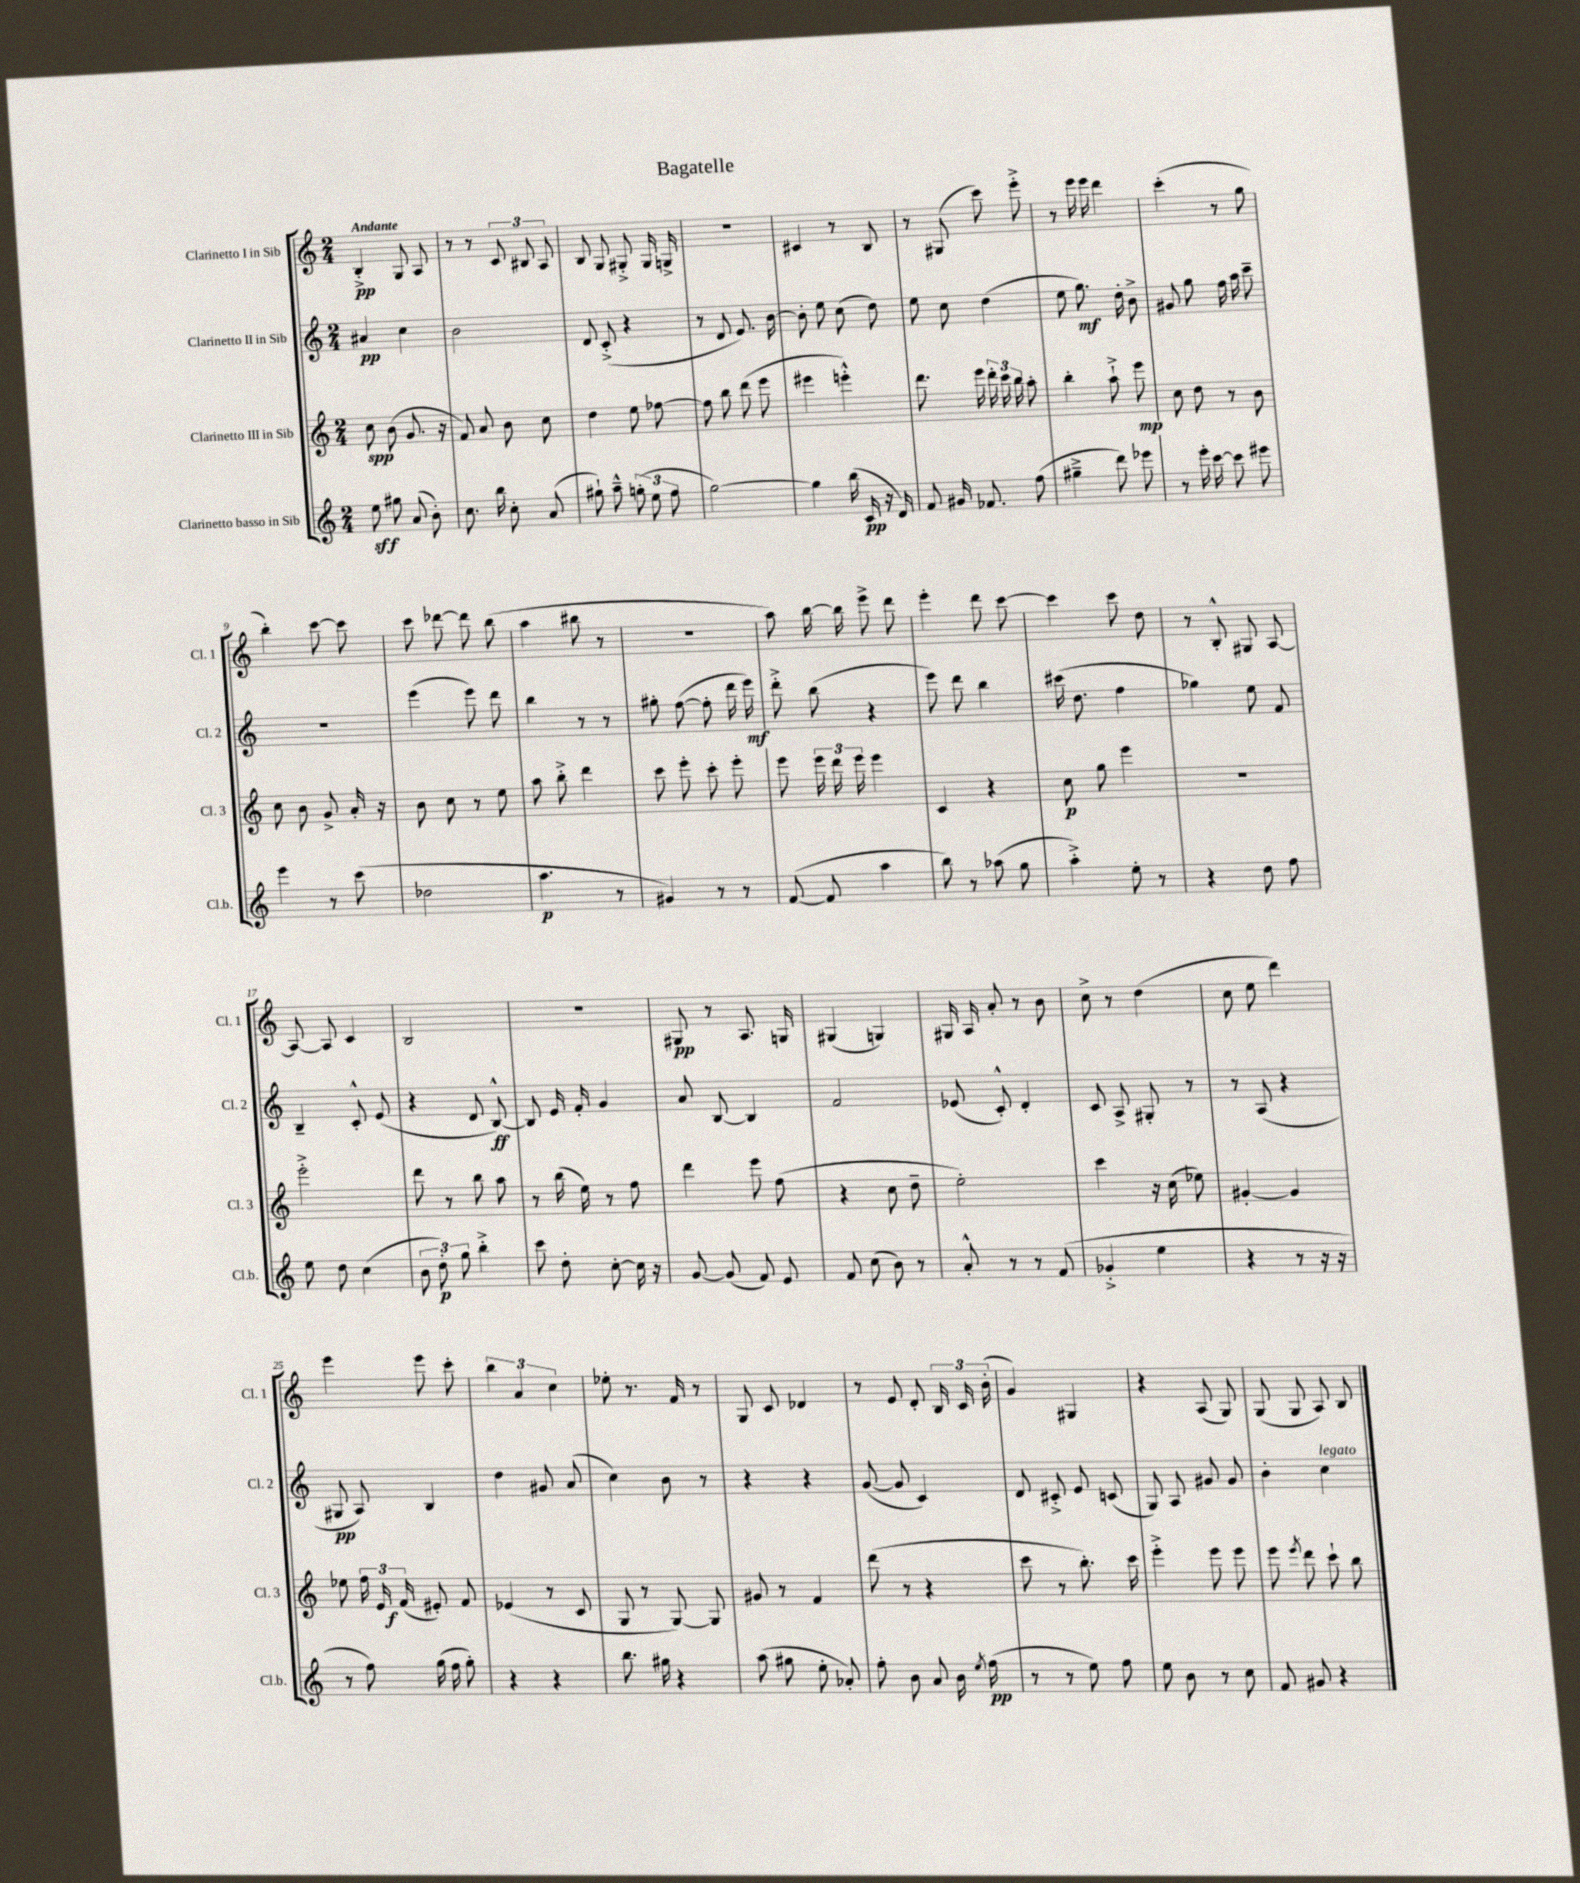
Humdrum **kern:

**kern	**dynam	**kern	**dynam	**kern	**dynam	**kern	**dynam
*part4	*part4	*part3	*part3	*part2	*part2	*part1	*part1
*staff4	*staff4	*staff3	*staff3	*staff2	*staff2	*staff1	*staff1
*I"Clarinetto basso in Sib	*	*I"Clarinetto III in Sib	*	*I"Clarinetto II in Sib	*	*I"Clarinetto I in Sib	*
*I'Cl.b.	*	*I'Cl. 3	*	*I'Cl. 2	*	*I'Cl. 1	*
*clefG2	*	*clefG2	*	*clefG2	*	*clefG2	*
*k[]	*	*k[]	*	*k[]	*	*k[]	*
*M2/4	*	*M2/4	*	*M2/4	*	*M2/4	*
=1	=1	=1	=1	=1	=1	=1	=1
!	!	!	!	!	!	!LO:TX:a:B:t=Andante	!
8ee\	sff	8cc\	spp	4a#X/	pp	4B'^/	pp
8gg#X\	.	(8b\	.	.	.	.	.
(8a/	.	8.g/	.	4cc\	.	8G/	.
8b'\)	.	.	.	.	.	8A/	.
.	.	16r	.	.	.	.	.
=2	=2	=2	=2	=2	=2	=2	=2
8.cc\	.	8f/)	.	2b\	.	8r	.
.	.	8a/	.	.	.	8r	.
16bb\	.	.	.	.	.	.	.
8cc'\	.	8b\	.	.	.	12c/	.
.	.	.	.	.	.	12B#X/	.
(8a/	.	8cc\	.	.	.	.	.
.	.	.	.	.	.	12A/	.
=3	=3	=3	=3	=3	=3	=3	=3
8gg#X`\)	.	4dd\	.	8d/	.	8B/	.
8aa~^^\	.	.	.	(8c'^/	.	8G/	.
(12ggn'\	.	8ee\	.	4r	.	8G#X'^/	.
12ee\	.	.	.	.	.	.	.
.	.	[8ff-X\	.	.	.	16G#/	.
12ff\	.	.	.	.	.	.	.
.	.	.	.	.	.	16Gn^/	.
=4	=4	=4	=4	=4	=4	=4	=4
[2gg\)	.	8ff-\]	.	8r	.	2r	.
.	.	8bb\	.	8d/	.	.	.
.	.	(8ddd\	.	8.e/)	.	.	.
.	.	8eee\	.	.	.	.	.
.	.	.	.	[16b\	.	.	.
=5	=5	=5	=5	=5	=5	=5	=5
4gg\]	.	4eee#X\	.	8b'\]	.	4c#X/	.
.	.	.	.	8ee\	.	.	.
(16bb\	.	4eeen'^^\)	.	(8cc\	.	8r	.
16c/	pp	.	.	.	.	.	.
16r	.	.	.	8dd\)	.	8B/	.
16d/)	.	.	.	.	.	.	.
=6	=6	=6	=6	=6	=6	=6	=6
8f/	.	8.ddd\	.	8ee\	.	8r	.
16g#X/	.	.	.	8cc\	.	(8G#X/	.
8.f-X/	.	16eee\	.	.	.	.	.
.	.	24ddd'\	.	(4dd\	.	8ccc\)	.
.	.	24ccc\	.	.	.	.	.
.	.	24bb\	.	.	.	.	.
(8ff\	.	8aa'\	.	.	.	8eee'^\	.
=7	=7	=7	=7	=7	=7	=7	=7
4gg#X~^\	.	4bb'\	.	8ee\	.	8r	.
.	.	.	.	8.gg\)	mf	16eee\	.
.	.	.	.	.	.	16eee\	.
8ddd\)	.	8aa`^\	.	.	.	4ddd\	.
.	.	.	.	16dd'\	.	.	.
8eee-X\	.	8eee\	mp	8b^\	.	.	.
=8	=8	=8	=8	=8	=8	=8	=8
8r	.	8cc\	.	8g#X/	.	(4ccc'\	.
16eee'\	.	8dd\	.	8gg\	.	.	.
[16ccc\	.	.	.	.	.	.	.
8ccc\]	.	8r	.	16ff\	.	8r	.
.	.	.	.	16aa\	.	.	.
8eee#X\	.	8b\	.	8ccc~\	.	8gg\	.
!!LO:LB:g=z
=9	=9	=9	=9	=9	=9	=9	=9
4eee\	.	8cc\	.	2r	.	4bb'\)	.
.	.	8b\	.	.	.	.	.
8r	.	8g^/	.	.	.	[8ccc\	.
(8ccc\	.	16a'/	.	.	.	8ccc\]	.
.	.	16r	.	.	.	.	.
=10	=10	=10	=10	=10	=10	=10	=10
2dd-X\	.	8b\	.	(4eee\	.	8ccc\	.
.	.	8cc\	.	.	.	[8ddd-X\	.
.	.	8r	.	8eee\)	.	8ddd-\]	.
.	.	8ee\	.	8ddd\	.	(8bb\	.
=11	=11	=11	=11	=11	=11	=11	=11
4.aa\	p	8aa\	.	4bb\	.	4aa\	.
.	.	8bb'^\	.	.	.	.	.
.	.	4ddd\	.	8r	.	8bb#X\	.
8r	.	.	.	8r	.	8r	.
=12	=12	=12	=12	=12	=12	=12	=12
4g#X/)	.	8ccc\	.	8gg#X'\	.	2r	.
.	.	8eee'\	.	([8ff\	.	.	.
8r	.	8ccc'\	.	8ff'\]	.	.	.
8r	.	8eee'\	.	16ddd\	.	.	.
.	.	.	.	16eee\)	mf	.	.
=13	=13	=13	=13	=13	=13	=13	=13
([8f/	.	8eee\	.	8ddd'^\	.	8aa\)	.
8f/]	.	24eee\	.	(8bb\	.	[16bb\	.
.	.	24ddd\	.	.	.	.	.
.	.	.	.	.	.	16bb\]	.
.	.	24eee\	.	.	.	.	.
4aa\	.	4eee\	.	4r	.	8eee^\	.
.	.	.	.	.	.	8ddd\	.
=14	=14	=14	=14	=14	=14	=14	=14
8bb\)	.	4c/	.	8eee\)	.	4eee'\	.
8r	.	.	.	8ddd\	.	.	.
(8aa-X\	.	4r	.	4bb\	.	8ddd\	.
8gg\	.	.	.	.	.	[8ccc\	.
=15	=15	=15	=15	=15	=15	=15	=15
4aa'^\)	.	8cc\	p	(16ccc#X\	.	4ccc\]	.
.	.	.	.	8.dd\	.	.	.
.	.	8gg\	.	.	.	.	.
8ee'\	.	4eee\	.	4ff\	.	8ccc\	.
8r	.	.	.	.	.	8dd\	.
=16	=16	=16	=16	=16	=16	=16	=16
4r	.	2r	.	4gg-X\)	.	8r	.
.	.	.	.	.	.	8B'^^/	.
8dd\	.	.	.	8ee\	.	8G#X/	.
8ff\	.	.	.	8f/	.	[8A/	.
!!LO:LB:g=z
=17	=17	=17	=17	=17	=17	=17	=17
8ee\	.	2eee'^\	.	4B~/	.	8A/_	.
8dd\	.	.	.	.	.	8A/]	.
(4cc\	.	.	.	8c'^^/	.	4c/	.
.	.	.	.	(8e/	.	.	.
=18	=18	=18	=18	=18	=18	=18	=18
12b\	.	8ddd\	.	4r	.	2B/	.
12dd'\)	p	.	.	.	.	.	.
.	.	8r	.	.	.	.	.
12gg\	.	.	.	.	.	.	.
4bb'^\	.	8bb\	.	8d/	.	.	.
.	.	8aa\	.	[8B^^/)	ff	.	.
=19	=19	=19	=19	=19	=19	=19	=19
8ccc\	.	8r	.	8B/]	.	2r	.
8dd'\	.	(16bb\	.	16e/	.	.	.
.	.	16ee\)	.	16f'/	.	.	.
[8cc'\	.	8r	.	4g/	.	.	.
16cc\]	.	8ff\	.	.	.	.	.
16r	.	.	.	.	.	.	.
=20	=20	=20	=20	=20	=20	=20	=20
[8g/	.	4ddd\	.	8a/	.	8G#X/	pp
(8g/]	.	.	.	[8B/	.	8r	.
8f/)	.	8eee\	.	4B/]	.	8.A/	.
8e/	.	(8ff\	.	.	.	.	.
.	.	.	.	.	.	16Gn/	.
=21	=21	=21	=21	=21	=21	=21	=21
8f/	.	4r	.	2f/	.	(4G#X/	.
(8cc\	.	.	.	.	.	.	.
8b\)	.	8cc\	.	.	.	4Gn/)	.
8r	.	8dd~\	.	.	.	.	.
=22	=22	=22	=22	=22	=22	=22	=22
8a'^^/	.	2ee'\)	.	(8e-X/	.	16G#X/	.
.	.	.	.	.	.	16A/	.
8r	.	.	.	8c'^^/)	.	8a'/	.
8r	.	.	.	4d'/	.	8r	.
(8f/	.	.	.	.	.	8b\	.
=23	=23	=23	=23	=23	=23	=23	=23
4g-X'^/	.	4ccc\	.	8c/	.	8cc^\	.
.	.	.	.	8A^/	.	8r	.
4ee\	.	16r	.	8G#X'/	.	(4dd\	.
.	.	(16cc\	.	.	.	.	.
.	.	8ee-X\)	.	8r	.	.	.
=24	=24	=24	=24	=24	=24	=24	=24
4r	.	[4g#X'/	.	8r	.	8cc\	.
.	.	.	.	(8A/	.	8ee\	.
8r	.	4g#/]	.	4r	.	4ddd\)	.
16r	.	.	.	.	.	.	.
16r	.	.	.	.	.	.	.
!!LO:LB:g=z
=25	=25	=25	=25	=25	=25	=25	=25
8r	.	8ee-X\	.	8G#X/	pp	4eee\	.
8ff\)	.	24ff\	.	8A/)	.	.	.
.	.	24e/	.	.	.	.	.
.	.	(24f/	f	.	.	.	.
(16gg\	.	8e#X'/)	.	4B/	.	8eee\	.
16ff\	.	.	.	.	.	.	.
8gg'\)	.	8f/	.	.	.	8ccc'\	.
=26	=26	=26	=26	=26	=26	=26	=26
4r	.	(4e-X/	.	4dd\	.	6bb\	.
.	.	.	.	.	.	6a/	.
4r	.	8r	.	8g#X/	.	.	.
.	.	.	.	.	.	6cc\	.
.	.	8c/	.	(8a/	.	.	.
=27	=27	=27	=27	=27	=27	=27	=27
8.bb\	.	8G/	.	4cc\)	.	8ee-X'\	.
.	.	8r	.	.	.	8.r	.
16gg#X\	.	.	.	.	.	.	.
4r	.	[8G/)	.	8b\	.	.	.
.	.	.	.	.	.	16f/	.
.	.	8G/]	.	8r	.	8r	.
=28	=28	=28	=28	=28	=28	=28	=28
(8aa\	.	8g#X/	.	4r	.	8G/	.
8gg#X\	.	8r	.	.	.	8c/	.
8ee'\	.	4f/	.	4r	.	4d-X/	.
8a-X'/)	.	.	.	.	.	.	.
=29	=29	=29	=29	=29	=29	=29	=29
8ff'\	.	(8ddd\	.	([8g/	.	8r	.
8b\	.	8r	.	8g/]	.	8e/	.
8a/	.	4r	.	4c/)	.	8d'/	.
16b\	.	.	.	.	.	24B/	.
.	.	.	.	.	.	24c/	.
8qee/	.	.	.	.	.	.	.
(16ff\	pp	.	.	.	.	.	.
.	.	.	.	.	.	(24b'\	.
=30	=30	=30	=30	=30	=30	=30	=30
8r	.	8ccc\	.	8d/	.	4g/)	.
8r	.	8r	.	8c#X'^/	.	.	.
8ee\)	.	8.bb'\)	.	8e/	.	4G#X/	.
8ff\	.	.	.	(8cn/	.	.	.
.	.	16ccc\	.	.	.	.	.
=31	=31	=31	=31	=31	=31	=31	=31
8ee\	.	4eee'^\	.	8G/)	.	4r	.
8b\	.	.	.	8A/	.	.	.
8r	.	8eee\	.	8g#X/	.	(8A/	.
8cc\	.	8eee\	.	8g#/	.	8G/)	.
=32	=32	=32	=32	=32	=32	=32	=32
8f/	.	8eee\	.	4b'\	.	(8G/	.
.	.	8qeee/	.	.	.	.	.
8g#X/	.	8ddd\	.	.	.	8G/	.
!	!	!	!	!LO:TX:a:i:t=legato	!	!	!
4r	.	8ccc`\	.	4cc\	.	8A/)	.
.	.	8bb\	.	.	.	8B/	.
==	==	==	==	==	==	==	==
*-	*-	*-	*-	*-	*-	*-	*-
